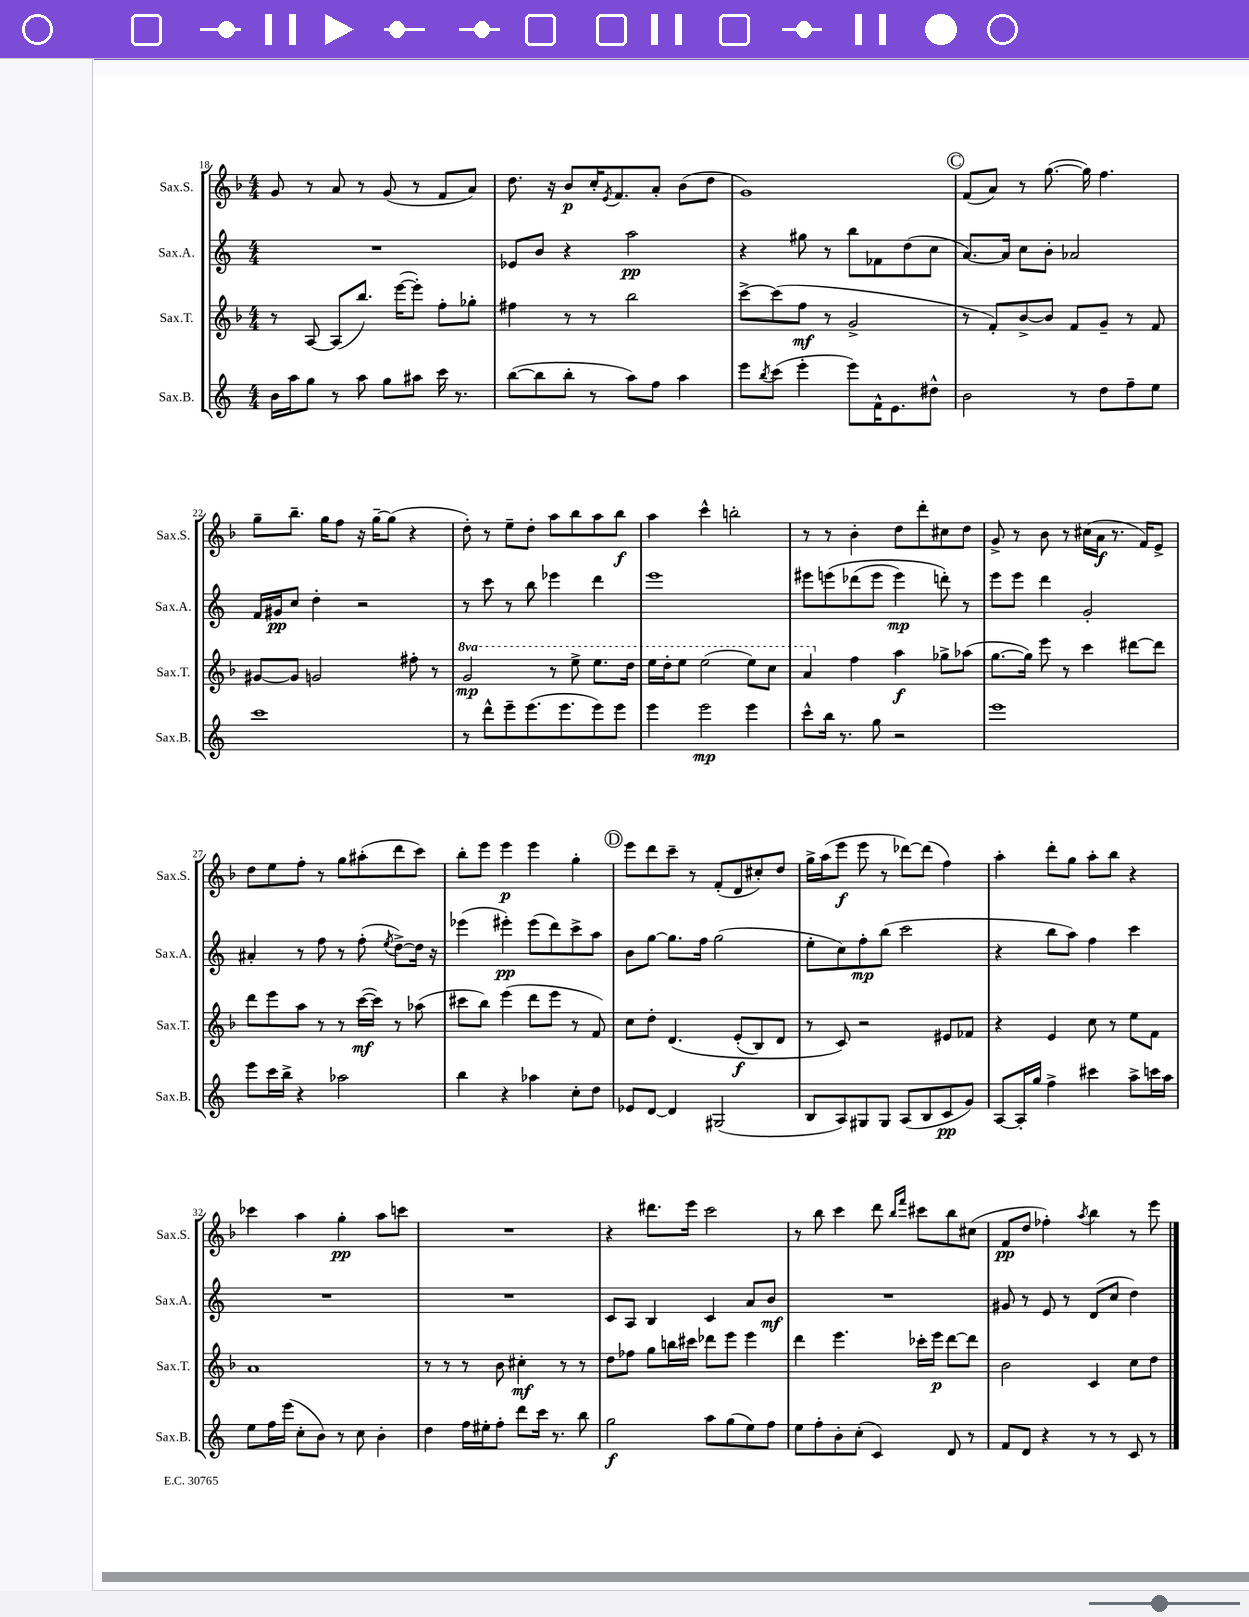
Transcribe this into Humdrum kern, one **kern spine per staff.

**kern	**kern	**kern	**kern
*staff4	*staff3	*staff2	*staff1
*clefG2	*clefG2	*clefG2	*clefG2
*k[]	*k[b-]	*k[]	*k[b-]
*M4/4	*M4/4	*M4/4	*M4/4
16b	8r	1r	8g
16aa	.	.	.
8gg	[8A	.	8r
8r	(8A]	.	8a
8aa	8.bb-)	.	8r
8gg	.	.	(8g
.	([16eee	.	.
8aa#	8eee'])	.	8r
16ccc	8ff'	.	8f
8.r	.	.	.
.	8gg-'	.	8a)
=	=	=	=
([8bb	4ff#	8e-	8.dd
8bb]	.	8b	.
.	.	.	16r
8bb'	8r	4r	8b-
8r	8r	.	16cc'
.	.	.	8qe
.	.	.	8.f
8aa)	2bb-	2aa	.
8ff	.	.	8a'
4aa	.	.	(8b-
.	.	.	8dd
=	=	=	=
8eee	[8ccc^	4r	1g)
8qbb	.	.	.
(8ccc	(8ccc]	.	.
4eee'	8ff	8gg#	.
.	8r	8r	.
8eee)	2g^	8bb	.
16f^^	.	8f-	.
8.e	.	.	.
.	.	(8dd	.
8dd#^^	.	8cc	.
=	=	=	=
2b	8r	[8.a)	(8f
.	8f')	.	8a)
.	.	16a]	.
.	[8b-^	8cc	8r
.	8b-]	8b'	([8.gg
8r	8f	2a-	.
.	.	.	16gg])
8dd	8g~	.	4.ff
8ff~	8r	.	.
8ee	8f	.	.
=	=	=	=
1ccc	[8g#	16f	8gg~
.	.	16g#	.
.	8g#]	8cc	8.bb-~
.	2g	4dd'	.
.	.	.	16gg
.	.	.	8ff
.	.	2r	16r
.	.	.	[16gg~
.	.	.	(8gg]
.	8ff#'	.	4r
.	8r	.	.
=	=	=	=
8r	2gg	8r	8dd')
8ddd^^	.	8ccc	8r
8eee~	.	8r	8ee~
(8.eee	.	8bb	8dd'
.	8r	4eee-	8aa
8.eee	.	.	.
.	8eee^	.	8bb-
8eee)	8.eee	4ddd	8aa
8eee	.	.	8bb-
.	16ddd	.	.
=	=	=	=
4eee	16eee	1eee	4aa
.	16ddd'	.	.
.	8eee	.	.
2eee	(2eee	.	4ccc^^
.	.	.	2bb'
4eee	8eee)	.	.
.	8ccc	.	.
=	=	=	=
8ccc^^	4aa	8eee#	8r
16bb	.	&(8eee	8r
8.r	.	.	.
.	4ff	(8ddd-	4b-'
8gg	.	8eee	.
2r	4aa	4eee)	8dd
.	.	.	8ddd'
.	8gg-^	8ddd'&)	8cc#
.	(8aa-	8r	8dd
=	=	=	=
1eee	[8.gg	8eee	8g^
.	.	8eee	8r
.	16gg])	.	.
.	8eee	4ddd	8b-
.	8r	.	8r
.	4ccc	2g'	(16cc#
.	.	.	16a
.	.	.	8.r
.	[8ddd#	.	.
.	.	.	16f)
.	8ddd#]	.	8e^
=	=	=	=
8eee	8ddd	4a#'	8dd
16ccc	8eee	.	8ee
16bb^	.	.	.
4r	8aa	8r	8ff'
.	8r	8ff	8r
2aa-	8r	8r	8gg
.	([16ccc	(8ff'	(8aa#'
.	16ccc])	.	.
.	.	8qee	.
.	8r	[8dd^)	8ddd
.	(8aa-	16dd]	8ccc)
.	.	16r	.
=	=	=	=
4bb	8ccc#	(4eee-	8bb-'
.	8bb-)	.	8eee
4r	(4eee	4eee#')	4eee
4aa-	8ddd	(8eee#	4eee
.	8eee	8ddd)	.
8cc'	8r	8ccc^	4gg'
8dd	8f)	8aa	.
=	=	=	=
8e-	8cc	8b	8eee
[8d	8dd'	[8gg	8ddd
4d]	&(4.d	8.gg]	8ccc~
.	.	.	8r
.	.	16ff	.
(2G#	.	(2gg	(8f'
.	(8e'	.	8d
.	8B-)	.	8cc#')
.	8d	.	8dd
=	=	=	=
8B	8r	8ee'	16gg^
.	.	.	(16aa
8A)	8c&)	8cc)	8eee
8G#	2r	8ff'	8eee
8G#	.	(8bb	8r
(8A	.	2ccc	[8ddd-)
8B	.	.	(8ddd-]
8c	8e#	.	4ff)
8g)	8f-	.	.
=	=	=	=
[8A	4r	4r	4aa'
16A']	.	.	.
16gg	.	.	.
4ff^	4e	8bb	8ddd'
.	.	8aa)	8gg
4ccc#	8cc	4ff	8aa'
.	8r	.	8bb-
8aa^	8ee	4ccc	4r
16ccc	8f	.	.
16aa	.	.	.
=	=	=	=
8ee	1a	1r	4ccc-
16ff	.	.	.
(16eee	.	.	.
8cc'	.	.	4aa
8b)	.	.	.
8r	.	.	4gg'
8cc	.	.	.
4b'	.	.	8aa
.	.	.	8ccc
=	=	=	=
4dd	8r	1r	1r
.	8r	.	.
16ff	8r	.	.
16ee#'	.	.	.
8ff'	8b-	.	.
8ddd	4cc#'	.	.
16ccc	.	.	.
8.r	.	.	.
.	8r	.	.
8bb	8r	.	.
=	=	=	=
2gg	8dd	8c	4r
.	8ff-	8A	.
.	8gg	4B	8.ddd#
.	16bb	.	.
.	16ccc#	.	16eee
8aa	8ddd-	4c	2ccc
(8gg	8eee	.	.
8ee)	4eee	8a	.
8ff	.	8b	.
=	=	=	=
8ee	4ddd	1r	8r
8ff'	.	.	8bb-
8b'	4.eee	.	4ccc
(8cc'	.	.	.
4c)	.	.	8ddd
.	.	.	16qqbb-
.	.	.	16qqfff
.	16ccc-'	.	8ccc#
.	16eee	.	.
8d	[8ddd	.	8bb-
8r	8ddd]	.	(8cc#
=	=	=	=
8f	2b-	8g#	8f
8d	.	8r	8dd
4r	.	8e	4ff-')
.	.	8r	.
.	.	.	8qaa
8r	4c	(8d	4bb-
8r	.	8cc	.
8c	8cc	4dd)	8r
8r	8dd	.	8eee
==	==	==	==
*-	*-	*-	*-
